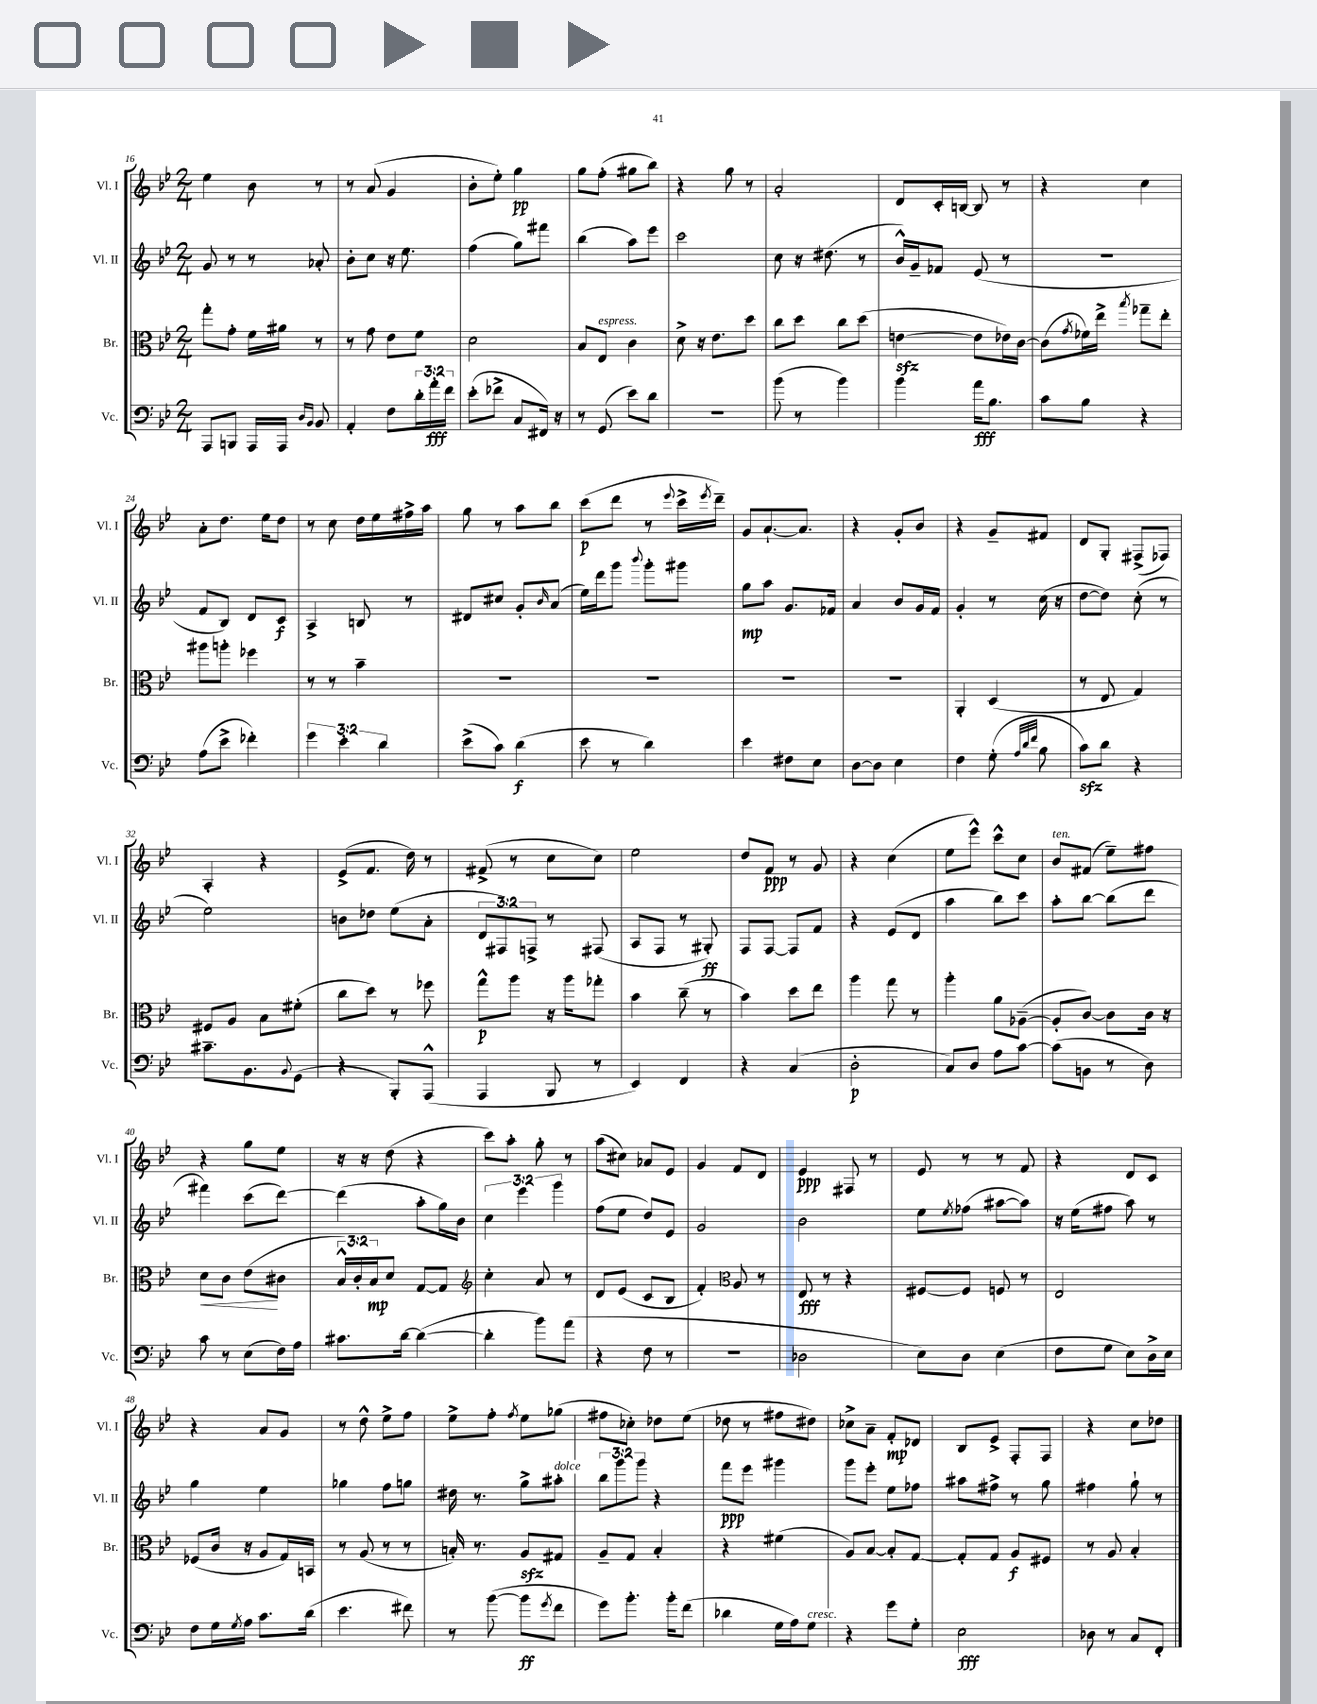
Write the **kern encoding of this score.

**kern	**dynam	**kern	**dynam	**kern	**dynam	**kern	**dynam
*part4	*part4	*part3	*part3	*part2	*part2	*part1	*part1
*staff4	*staff4	*staff3	*staff3	*staff2	*staff2	*staff1	*staff1
*I"Vc.	*	*I"Br.	*	*I"Vl. II	*	*I"Vl. I	*
*I'Vc.	*	*I'Br.	*	*I'Vl. II	*	*I'Vl. I	*
*clefF4	*	*clefC3	*	*clefG2	*	*clefG2	*
*k[b-e-]	*	*k[b-e-]	*	*k[b-e-]	*	*k[b-e-]	*
*M2/4	*	*M2/4	*	*M2/4	*	*M2/4	*
=16	=16	=16	=16	=16	=16	=16	=16
8AAA/L	.	8gg'\L	.	8g/	.	4ee-\	.
8BBBn/J	.	8g'\J	.	8r	.	.	.
16AAA/LL	.	16f\LL	.	8r	.	8b-\	.
16AAA/JJ	.	16a#X\JJ	.	.	.	.	.
16qqD/LL	.	.	.	.	.	.	.
16qqBB-/JJ	.	.	.	.	.	.	.
8BB-/	.	8r	.	8a-X'/	.	8r	.
=17	=17	=17	=17	=17	=17	=17	=17
4AA'/	.	8r	.	8b-'\L	.	8r	.
.	.	8g\	.	8cc\J	.	(8a/	.
8F\L	.	8e-\L	.	16r	.	4g/	.
.	.	.	.	8.ee-\	.	.	.
24d'\L	.	8f\J	.	.	.	.	.
24a'\	fff	.	.	.	.	.	.
24f\JJ	.	.	.	.	.	.	.
=18	=18	=18	=18	=18	=18	=18	=18
(8e-'\L	.	2d\	.	(4ff\	.	8b-'\L	.
8f-X^\J	.	.	.	.	.	8ee-'\J)	.
8C/L	.	.	.	8gg\L)	.	4gg\	pp
16FF#X/Jk)	.	.	.	8fff#X\J	.	.	.
16r	.	.	.	.	.	.	.
=19	=19	=19	=19	=19	=19	=19	=19
8r	.	8B-/L	.	(4bb-\	.	8gg\L	.
!	!	!LO:TX:a:i:t=espress.	!	!	!	!	!
(8GG/	.	8E-/J	.	.	.	(8ff'\J	.
8e-\L)	.	4c\	.	8aa\L)	.	8gg#X\L	.
8d\J	.	.	.	8eee-\J	.	8bb-\J)	.
=20	=20	=20	=20	=20	=20	=20	=20
2r	.	8d^\	.	2ccc\	.	4r	.
.	.	16r	.	.	.	.	.
.	.	8.e-\L	.	.	.	.	.
.	.	.	.	.	.	8gg\	.
.	.	8dd\J	.	.	.	8r	.
=21	=21	=21	=21	=21	=21	=21	=21
(8b-\	.	8cc\L	.	8cc\	.	2a'/	.
8r	.	8dd\J	.	16r	.	.	.
.	.	.	.	(8.dd#X\	.	.	.
4b-\)	.	8cc\L	.	.	.	.	.
.	.	(8dd\J	.	8r	.	.	.
=22	=22	=22	=22	=22	=22	=22	=22
4b-\	.	[4enzz\	.	16b-^^/LL)	.	8d/L	.
.	.	.	.	16g~/J	.	.	.
.	.	.	.	8f-X/J	.	16c'/L	.
.	.	.	.	.	.	[16Bn/JJ	.
16a\KL	fff	8e\L]	.	(8e-/	.	8B/]	.
8.B-\J	.	.	.	.	.	.	.
.	.	16e-X\L)	.	8r	.	8r	.
.	.	[16c\JJ	.	.	.	.	.
=23	=23	=23	=23	=23	=23	=23	=23
8c\L	.	(8c\L]	.	2r	.	4r	.
.	.	8qg/	.	.	.	.	.
8B-\J	.	16f-X\L)	.	.	.	.	.
.	.	16ee-^\JJ	.	.	.	.	.
.	.	8qbb-/	.	.	.	.	.
4r	.	8gg-X~\L	.	.	.	4cc\	.
.	.	8ee-'\J	.	.	.	.	.
!!LO:LB:g=z
=24	=24	=24	=24	=24	=24	=24	=24
(8A\L	.	8aa#X\L	.	8f/L	.	8a'\L	.
8e-^\J	.	8aan'\J	.	8B-/J)	.	8.dd\J	.
4f-X'\)	.	4ff-X\	.	8d/L	.	.	.
.	.	.	.	.	.	16ee-\KL	.
.	.	.	.	8c/J	f	8dd\J	.
=25	=25	=25	=25	=25	=25	=25	=25
6g\	.	8r	.	4A^/	.	8r	.
.	.	8r	.	.	.	8cc\	.
6e-'\	.	.	.	.	.	.	.
.	.	4b-~\	.	8Bn/	.	16dd\LL	.
.	.	.	.	.	.	16ee-\	.
6d\	.	.	.	.	.	.	.
.	.	.	.	8r	.	16ff#X^\	.
.	.	.	.	.	.	16aa\JJ	.
=26	=26	=26	=26	=26	=26	=26	=26
(8e-^\L	.	2r	.	8d#X/L	.	8gg\	.
8c\J)	.	.	.	8cc#X/J	.	8r	.
(4d\	f	.	.	8g'/L	.	8aa\L	.
.	.	.	.	16qqb-/	.	.	.
.	.	.	.	(8a/J	.	8bb-\J	.
=27	=27	=27	=27	=27	=27	=27	=27
8e-\	.	2r	.	16ee-\LL)	.	(8ccc\L	p
.	.	.	.	16ddd\J	.	.	.
8r	.	.	.	8ggg\J	.	8ddd\J	.
.	.	.	.	8qqbbb-/	.	.	.
4d\)	.	.	.	8ggg'\L	.	8r	.
.	.	.	.	.	.	8qqeee-/	.
.	.	.	.	8ggg#X\J	.	16ccc^\LL	.
.	.	.	.	.	.	8qeee-/	.
.	.	.	.	.	.	16ddd~\JJ)	.
=28	=28	=28	=28	=28	=28	=28	=28
4e-\	.	2r	.	8gg\L	mp	8g/L	.
.	.	.	.	8aa\J	.	[8.a`/	.
8F#X\L	.	.	.	8.g/L	.	.	.
.	.	.	.	.	.	8.a/J]	.
8E-\J	.	.	.	.	.	.	.
.	.	.	.	16f-X/Jk	.	.	.
=29	=29	=29	=29	=29	=29	=29	=29
[8D\L	.	2r	.	4a/	.	4r	.
8D\J]	.	.	.	.	.	.	.
4E-\	.	.	.	8b-/L	.	8g'/L	.
.	.	.	.	16g/L	.	8b-/J	.
.	.	.	.	16f/JJ	.	.	.
=30	=30	=30	=30	=30	=30	=30	=30
4F\	.	4AA'/	.	4g'/	.	4r	.
(8G'\	.	(4D/	.	8r	.	8g~/L	.
32qqA/LLL	.	.	.	.	.	.	.
32qqd/	.	.	.	.	.	.	.
32qqf/JJJ	.	.	.	.	.	.	.
8B-\	.	.	.	(16cc\	.	8f#X/J	.
.	.	.	.	16r	.	.	.
=31	=31	=31	=31	=31	=31	=31	=31
8czz\L)	.	8r	.	[8dd\L	.	8d/L	.
8d\J	.	8E-/	.	8dd\J])	.	8G'/J	.
4r	.	4G/)	.	(8cc'\	.	(8F#X^/L	.
.	.	.	.	8r	.	8F-X/J)	.
!!LO:LB:g=z
=32	=32	=32	=32	=32	=32	=32	=32
8.c#X~\L	.	8F#X/L	.	2ee-\)	.	4A'/	.
.	.	8A/J	.	.	.	.	.
8.BB-\	.	.	.	.	.	.	.
.	.	8B-\L	.	.	.	4r	.
8qqBB-/	.	.	.	.	.	.	.
(8GG\J	.	(8f#X'\J	.	.	.	.	.
=33	=33	=33	=33	=33	=33	=33	=33
4r	.	8cc\L	.	8bn\L	.	(8e-^/L	.
.	.	8dd\J)	.	8dd-X\J	.	8.f/J	.
8BBB-'/L)	.	8r	.	(8ee-\L	.	.	.
.	.	.	.	.	.	16dd\)	.
(8AAA^^/J	.	8ff-X\	.	8a'\J	.	8r	.
=34	=34	=34	=34	=34	=34	=34	=34
4AAA/	.	8gg^^\L	p	12d/L	.	(8f#X^/	.
.	.	.	.	12F#X/)	.	.	.
.	.	8aa\J	.	.	.	8r	.
.	.	.	.	12Fn^/J	.	.	.
8BBB-/	.	16r	.	8r	.	8cc\L	.
.	.	16aa\KL	.	.	.	.	.
8r	.	8gg-X'\J	.	(8F#X/	.	8cc\J)	.
=35	=35	=35	=35	=35	=35	=35	=35
4EE-/)	.	4b-\	.	8A/L	.	2ee-\	.
.	.	.	.	8F/J	.	.	.
4FF/	.	(8cc~\	.	8r	.	.	.
.	.	8r	.	8G#X'/)	ff	.	.
=36	=36	=36	=36	=36	=36	=36	=36
4r	.	4b-\)	.	8F/L	.	8dd/L	.
.	.	.	.	[8F/J	.	8f/J	ppp
(4C/	.	8dd\L	.	8F/L]	.	8r	.
.	.	8ee-\J	.	8f/J	.	8g/	.
=37	=37	=37	=37	=37	=37	=37	=37
2D'\	p	4aa\	.	4r	.	4r	.
.	.	8gg\	.	(8e-/L	.	(4cc\	.
.	.	8r	.	8d/J	.	.	.
=38	=38	=38	=38	=38	=38	=38	=38
8C/L)	.	4aa'\	.	4aa\	.	8ee-\L	.
8D/J	.	.	.	.	.	8eee-^^\J)	.
8A\L	.	8a\L	.	8bb-\L)	.	8ccc^^\L	.
[8c\J	.	([8A-X~\J	.	8ccc\J	.	8cc\J	.
=39	=39	=39	=39	=39	=39	=39	=39
!	!	!	!	!	!	!LO:TX:a:i:t=ten.	!
(8c\L]	.	8A-'/L]	.	8aa'\L	.	8b-/L	.
8BBn\J	.	[8c/J)	.	[8bb-\J	.	(8f#X/J	.
8r	.	8c\L]	.	(8bb-\L]	.	8ee-~\L)	.
8D\)	.	16c\Jk	.	8ddd\J	.	8ff#X\J	.
.	.	16r	.	.	.	.	.
!!LO:LB:g=z
=40	=40	=40	=40	=40	=40	=40	=40
!	!	!	!LO:HP:b	!	!	!	!
8c\	.	8d\L	<	4fff#X\)	.	4r	.
8r	.	8c\J	.	.	.	.	.
(8E-\L	.	(8e-\L	.	(8ccc\L	.	8gg\L	.
16F\L)	.	8c#X\J	[	[8ddd\J)	.	8ee-\J	.
16A\JJ	.	.	.	.	.	.	.
=41	=41	=41	=41	=41	=41	=41	=41
8.c#X\L	.	24B-^^/LL)	.	(4ddd\]	.	16r	.
.	.	24c'/	.	.	.	.	.
.	.	.	.	.	.	16r	.
.	.	24B-/J	mp	.	.	.	.
.	.	8d/J	.	.	.	(8dd\	.
[16d\Jk	.	.	.	.	.	.	.
(4d\_	.	[8G/L	.	8aa'\L	.	4r	.
.	.	8G/J]	.	16gg\L)	.	.	.
.	.	.	.	16b-\JJ	.	.	.
=42	=42	=42	=42	=42	=42	=42	=42
*	*	*clefG2	*	*	*	*	*
4d'\]	.	4cc'\	.	6cc\	.	8ccc\L)	.
.	.	.	.	.	.	8aa'\J	.
.	.	.	.	6eee-\	.	.	.
8b-\L)	.	8a/	.	.	.	8gg'\	.
.	.	.	.	6ggg\	.	.	.
(8a\J	.	8r	.	.	.	8r	.
=43	=43	=43	=43	=43	=43	=43	=43
4r	.	8d/L	.	(8ff\L	.	(8aa\L	.
.	.	(8e-/J	.	8ee-\J	.	8cc#X\J)	.
8F\	.	8c/L	.	8dd/L)	.	8a-X/L	.
8r	.	8B-/J	.	8e-/J	.	8e-/J	.
=44	=44	=44	=44	=44	=44	=44	=44
2r	.	4f'/)	.	2g/	.	4g/	.
*	*	*clefC3	*	*	*	*	*
.	.	8A/	.	.	.	8f/L	.
.	.	8r	.	.	.	8d/J	.
=45	=45	=45	=45	=45	=45	=45	=45
2D-X\	.	8E-/	fff	2b-\	.	4e-/	ppp
.	.	8r	.	.	.	.	.
.	.	4r	.	.	.	8F#X/	.
.	.	.	.	.	.	8r	.
=46	=46	=46	=46	=46	=46	=46	=46
8E-\L)	.	[8F#X/L	.	8ee-\L	.	8e-/	.
.	.	.	.	8qee-/	.	.	.
8D\J	.	8F#/J]	.	(8ff-X\J	.	8r	.
(4E-\	.	8Fn/	.	[8aa#X\L	.	8r	.
.	.	8r	.	8aa#\J])	.	8f/	.
=47	=47	=47	=47	=47	=47	=47	=47
8F\L	.	2E-/	.	16r	.	4r	.
.	.	.	.	(16ee-\KL	.	.	.
8G\J	.	.	.	8ff#X\J	.	.	.
8E-\L)	.	.	.	8aa\)	.	8d/L	.
16D^\L	.	.	.	8r	.	8c/J	.
16E-\JJ	.	.	.	.	.	.	.
!!LO:LB:g=z
=48	=48	=48	=48	=48	=48	=48	=48
8F\L	.	(8F-X/L	.	4gg\	.	4r	.
16G\L	.	16c/Jk	.	.	.	.	.
8qG/	.	.	.	.	.	.	.
16A\JJ	.	16r	.	.	.	.	.
8.c\L	.	8A/L	.	4ee-\	.	8a/L	.
.	.	16G/L)	.	.	.	8g/J	.
(16d\Jk	.	16BBn/JJ	.	.	.	.	.
=49	=49	=49	=49	=49	=49	=49	=49
4.e-\	.	8r	.	4gg-X\	.	8r	.
.	.	(8A/	.	.	.	8dd^^\	.
.	.	8r	.	8ff\L	.	8ee-^\L	.
8f#X\)	.	8r	.	8ggn\J	.	8ff\J	.
=50	=50	=50	=50	=50	=50	=50	=50
8r	.	16Bn'/)	.	16dd#X\	.	8ee-^\L	.
.	.	8.r	.	8.r	.	.	.
([8b-\	.	.	.	.	.	8ff'\J	.
.	.	.	.	.	.	8qff/	.
8b-\L]	ff	8Azz/L	.	8gg^\L	.	8ee-\L	.
8qg/	.	.	.	.	.	.	.
!	!	!	!	!LO:TX:a:i:t=dolce	!	!	!
8f\J	.	8G#X/J	.	8aa#X'\J	.	(8gg-X\J	.
=51	=51	=51	=51	=51	=51	=51	=51
8g\L)	.	8A~/L	.	12bb-\L	.	8ff#X\L	.
.	.	.	.	12ggg\	.	.	.
8.b-'\J	.	8G/J	.	.	.	8cc-X'\J)	.
.	.	.	.	12ggg\J	.	.	.
.	.	4B-'/	.	4r	.	8dd-X\L	.
16b-'\KL	.	.	.	.	.	.	.
(8f\J	.	.	.	.	.	(8ee-\J	.
=52	=52	=52	=52	=52	=52	=52	=52
4d-X\	.	4r	.	8fff\L	ppp	8dd-X\	.
.	.	.	.	8eee-\J	.	8r	.
16G\LL	.	(4f#X\	.	4ggg#X\	.	8ff#X\L	.
16A\J)	.	.	.	.	.	.	.
!LO:TX:a:i:t=cresc.	!	!	!	!	!	!	!
8G\J	.	.	.	.	.	8dd#X\J)	.
=53	=53	=53	=53	=53	=53	=53	=53
4r	.	8A/L)	.	8ggg\L	.	8cc-X^\L	.
.	.	[8B-/J	.	8eee-'\J	.	8a~\J	.
8g\L	.	8B-'/L]	.	8ee-\L	.	8f'/L	mp
8G'\J	.	[8G/J	.	8ff-X\J	.	8d-X/J	.
=54	=54	=54	=54	=54	=54	=54	=54
2E-\	fff	8G'/L]	.	8aa#X\L	.	8B-/L	.
.	.	8G/J	.	8ff#X^\J	.	8e-^/J	.
.	.	8A/L	f	8r	.	8F'/L	.
.	.	8F#X/J	.	8gg\	.	8F/J	.
=55	=55	=55	=55	=55	=55	=55	=55
8D-X\	.	8r	.	4ff#X\	.	4r	.
8r	.	8A/	.	.	.	.	.
8C/L	.	4B-'/	.	8gg`\	.	8cc\L	.
8FF'/J	.	.	.	8r	.	8dd-X\J	.
==	==	==	==	==	==	==	==
*-	*-	*-	*-	*-	*-	*-	*-
